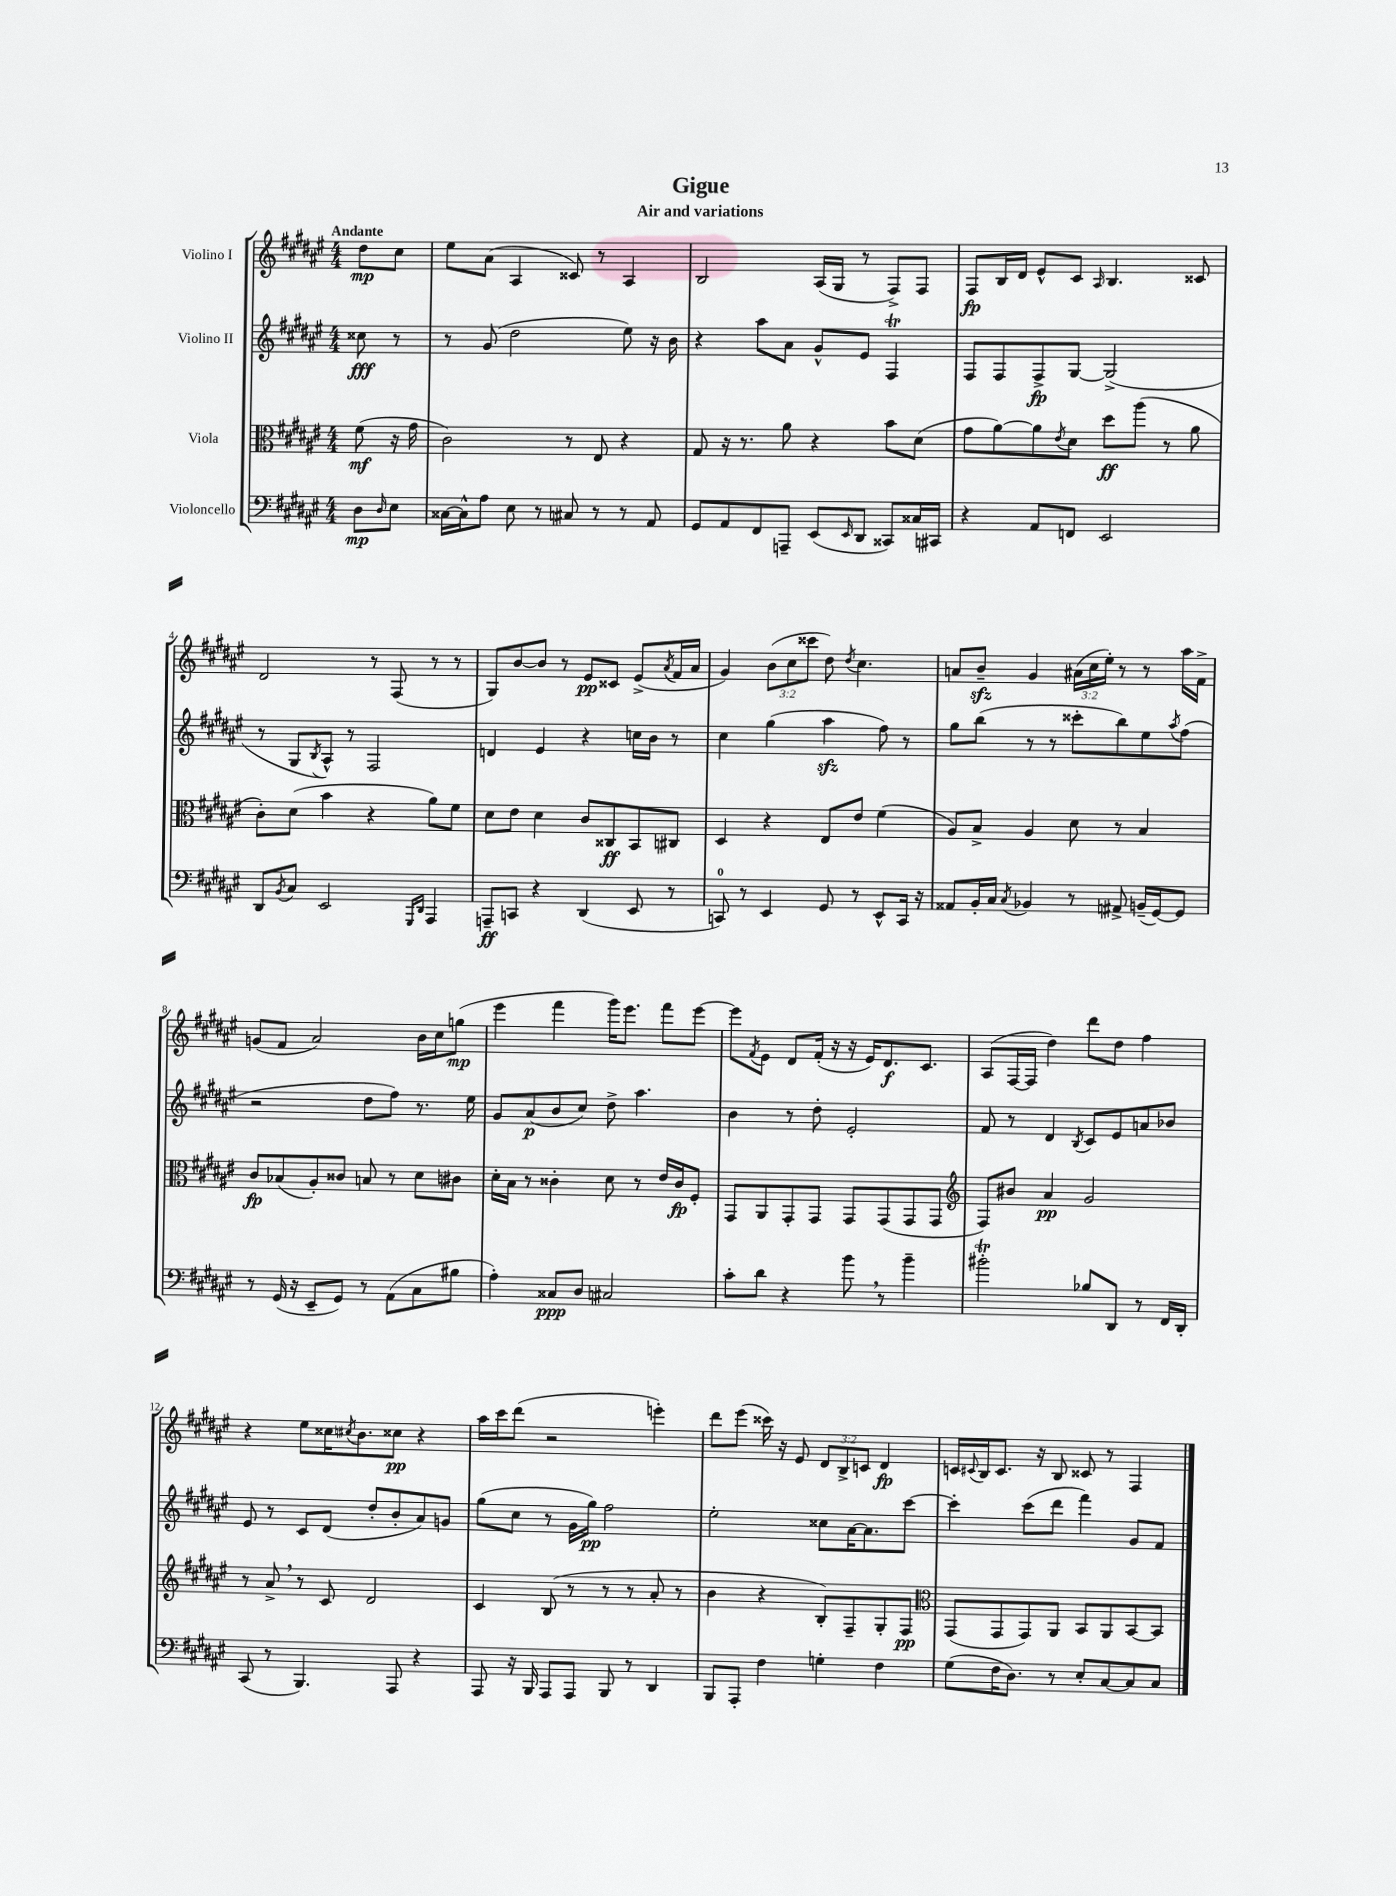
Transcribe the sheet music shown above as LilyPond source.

\header { title = "Gigue" subtitle = "Air and variations" }
<<
\new StaffGroup <<
\new Staff = "s0" \with { instrumentName = "Violino I" } {
    \clef treble \key fis \major \numericTimeSignature \time 4/4 \override Staff.TupletNumber.text = #tuplet-number::calc-fraction-text \partial 4 \tempo "Andante"
    dis''8\mp cis''8 |
    eis''8 ais'8( ais4 cisis'8) r8 ais4 |
    b2 ais16( gis16 r8 fis8->) fis8 |
    fis8\fp b16 dis'16 eis'8-^ cis'8 \grace { ais16 } b4. cisis'8 |
    dis'2 r8 fis8( r8 r8 |
    gis8) b'8~ b'8 r8 eis'8\pp cisis'8 eis'8->( \acciaccatura { ais'8 } fis'16 ais'16 |
    gis'4) \tuplet 3/2 { b'8( cis''8 cisis'''8 } dis''8) \acciaccatura { dis''8 } cis''4. |
    a'8 b'8--\sfz gis'4 \tuplet 3/2 { ais'16( cis''16 eis''16-.) } r8 r8 ais''16 fis'16-> |
    g'8( fis'8 ais'2) b'16 cis''16 g''8\mp( |
    eis'''4 fis'''4 gis'''16) eis'''8. fis'''8 eis'''8~ |
    eis'''8 \acciaccatura { fis'8 } eis'8 dis'8 fis'16-.( r16 r16 eis'16) dis'8.\f cis'8. |
    ais8( fis16~ fis16 dis''4) dis'''8 dis''8 fis''4 |
    r4 eis''8 cisis''16 \acciaccatura { cis''8 } b'8. cisis''8\pp r4 |
    ais''16 cis'''16 dis'''8( r2 e'''4-.) |
    dis'''8 eis'''8( cisis'''16) r16 eis'8 \tuplet 3/2 { dis'8 b8-> c'8 } dis'4\fp |
    c'16 \appoggiatura { cis'8 } b16 cis'8. r16 b8 cisis'8 r8 fis4 \bar "|." |
}
\new Staff = "s1" \with { instrumentName = "Violino II" } {
    \clef treble \key fis \major \numericTimeSignature \time 4/4 \partial 4
    cisis''8\fff r8 |
    r8 gis'8( dis''2 eis''8) r16 b'16 |
    r4 ais''8 ais'8 gis'8-^ eis'8 fis4\trill |
    fis8 fis8 fis8->\fp gis8~ gis2->( |
    r8 gis8 \acciaccatura { b8 } ais8-^) r8 fis2 |
    d'4 eis'4 r4 c''16 b'16 r8 |
    cis''4 gis''4( ais''4\sfz fis''8) r8 |
    gis''8 b''8( r8 r8 cisis'''8-. b''8) eis''8 \acciaccatura { ais''8 } fis''8( |
    r2 dis''8 fis''8) r8. eis''16 |
    gis'8 ais'8\p( b'8 cis''8) dis''8-> ais''4. |
    b'4 r8 dis''8-. eis'2-. |
    fis'8 r8 dis'4 \acciaccatura { b8 } cis'8 eis'8 a'8 bes'8 |
    eis'8 r8 cis'8 dis'8( dis''8-. b'8-. ais'8) g'8 |
    gis''8( cis''8 r8 gis'16 gis''16\pp) fis''2 |
    eis''2-. cisis''8 ais'16~ ais'8. cis'''8~ |
    cis'''4-. cis'''8( dis'''8 fis'''4) gis'8 fis'8 \bar "|." |
}
\new Staff = "s2" \with { instrumentName = "Viola" } {
    \clef alto \key fis \major \numericTimeSignature \time 4/4 \partial 4
    fis'8\mf( r16 gis'16 |
    cis'2) r8 eis8 r4 |
    gis8 r16 r8. ais'8 r4 b'8 dis'8( |
    gis'8 ais'8~) ais'8 \acciaccatura { eis'8 } dis'8 dis''8\ff ais''8( r8 ais'8 |
    cis'8-.) dis'8( b'4 r4 ais'8) fis'8 |
    dis'8 eis'8 dis'4 cis'8 cisis8\ff b,8 cis8 |
    dis4 r4 eis8 eis'8 fis'4( |
    ais8) b8-> ais4 dis'8 r8 b4 |
    cis'8\fp bes8( ais8-.) cisis'8 b8 r8 dis'8 cis'8 |
    dis'16-. b16 r8 cisis'4-. dis'8 r8 eis'16 cisis'16\fp fis8-. |
    gis,8 ais,8 gis,8-. gis,8 gis,8 gis,8( gis,8 gis,8 |
    \clef treble fis8) bis'8 ais'4\pp gis'2 |
    r8 ais'8-> \breathe r8 cis'8 dis'2 |
    cis'4 b8( r8 r8 r8 ais'8-. r8 |
    b'4 r4 b8-.) fis8-- gis8-. fis8\pp |
    \clef alto gis,8( gis,8 gis,8) ais,8 b,8 ais,8 b,8~ b,8 \bar "|." |
}
\new Staff = "s3" \with { instrumentName = "Violoncello" } {
    \clef bass \key fis \major \numericTimeSignature \time 4/4 \partial 4
    dis8\mp \grace { dis16 } eis8 |
    cisis16~ cisis16-^ ais8 eis8 r8 cis8 r8 r8 ais,8 |
    gis,8 ais,8 fis,8 a,,8-- eis,8( \grace { eis,16 } dis,8 cisis,8) cisis16 cis,16 |
    r4 ais,8 f,8 eis,2 |
    dis,8 \acciaccatura { b,8 } cis8 eis,2 \grace { gis,,16 dis,16 } ais,,4 |
    a,,8--\ff c,8 r4 dis,4( eis,8 r8 |
    c,8-0) r8 eis,4 gis,8 r8 eis,8-^ c,16 r16 |
    aisis,8 b,16-. cis16 \acciaccatura { cis8 } bes,4 r8 ais,8-> b,16--( gis,16~) gis,8 |
    r8 gis,16( r16 eis,8-- gis,8) r8 ais,8( cis8 bis8 |
    ais4-.) cisis8\ppp dis8 cis2 |
    cis'8-. dis'8 r4 b'8 \breathe r8 b'4-- |
    bis'2-.\trill bes8 dis,8 r8 fis,16 dis,16-. |
    cis,8( r8 b,,4.) ais,,8 r4 |
    ais,,8 r16 b,,16 ais,,8 ais,,8 b,,8 r8 dis,4 |
    b,,8 ais,,8-. fis4 g4-. fis4 |
    gis8( fis16 dis8.) r8 eis8-. cis8~ cis8 cis8 \bar "|." |
}
>>
>>
